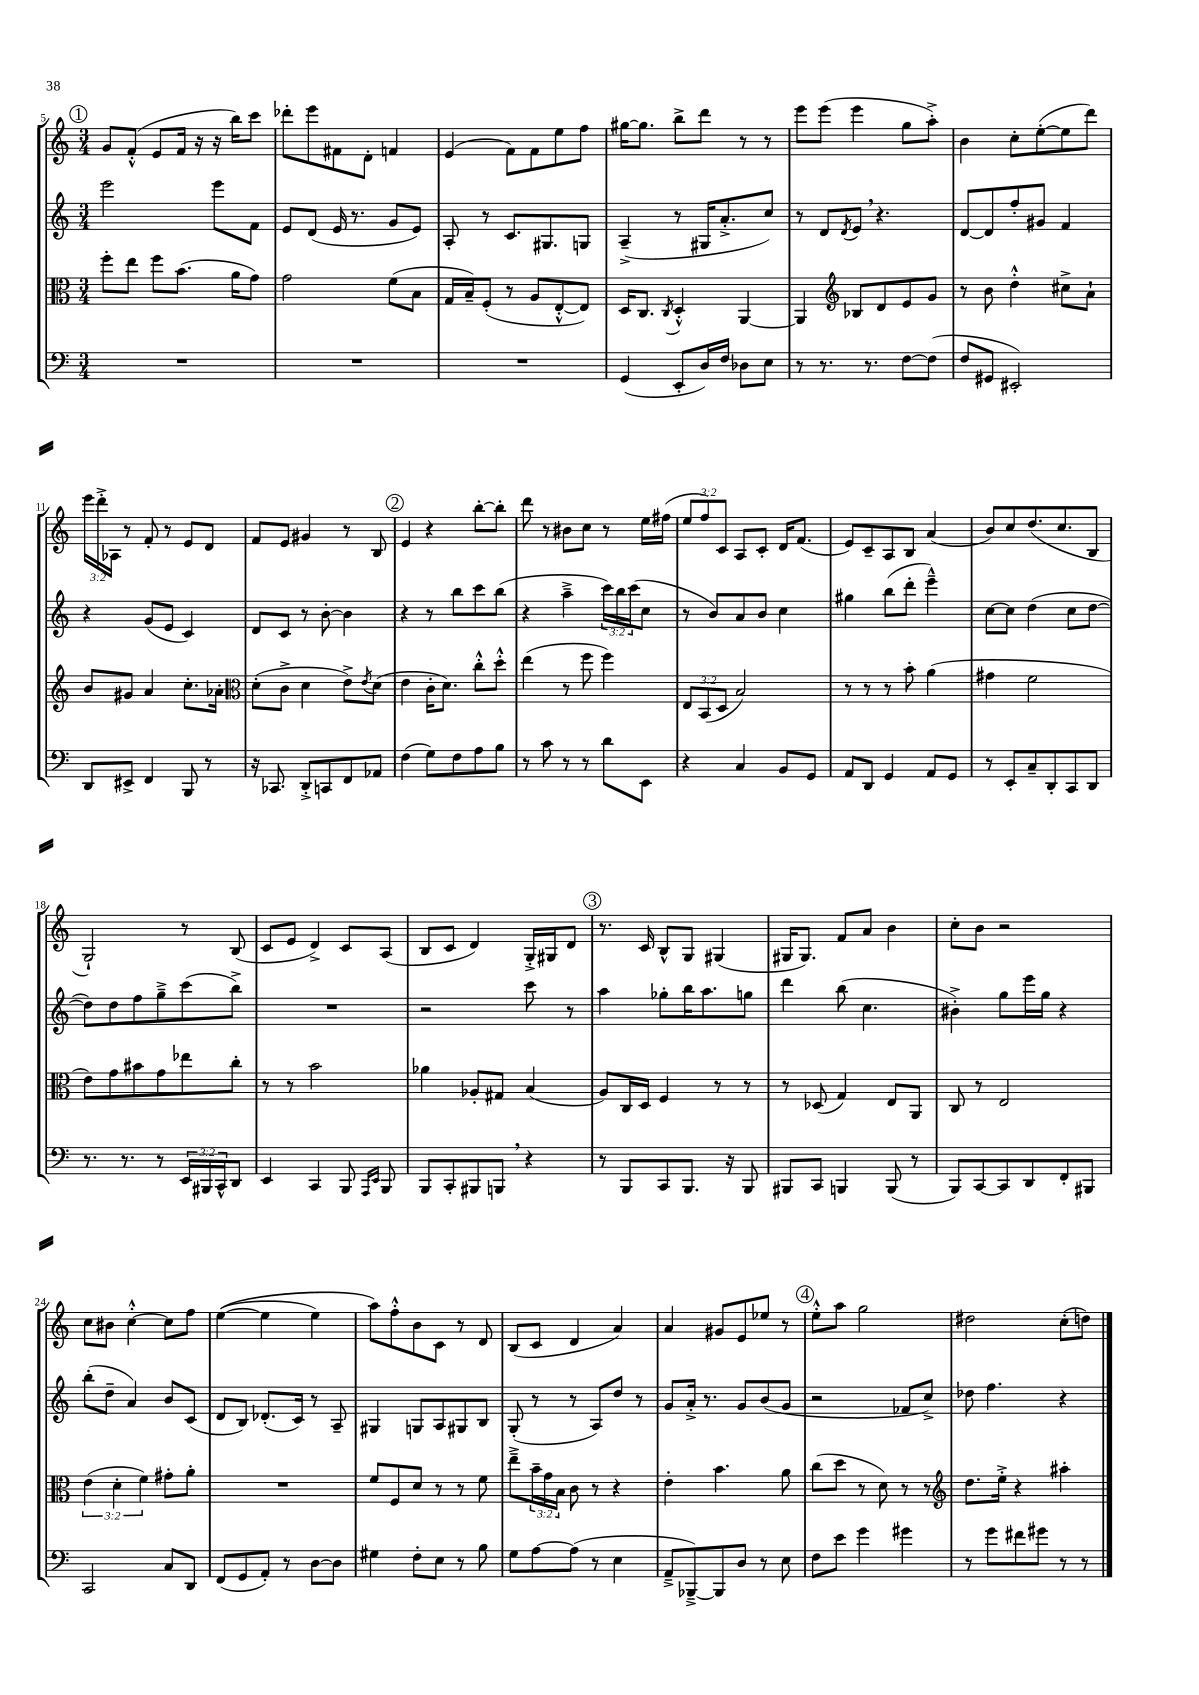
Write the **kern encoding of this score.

**kern	**kern	**kern	**kern
*staff4	*staff3	*staff2	*staff1
*clefF4	*clefC3	*clefG2	*clefG2
*k[]	*k[]	*k[]	*k[]
*M3/4	*M3/4	*M3/4	*M3/4
2.r	8ff'	2eee	8g
.	8ee	.	(8f'^^
.	8ff	.	8e
.	(8.b	.	16f
.	.	.	16r
.	.	8eee	16r
.	16a	.	16bb)
.	8g)	8f	8ccc
=	=	=	=
2.r	2g	8e	8ddd-'
.	.	(8d	8eee
.	.	16e	8f#
.	.	8.r	.
.	.	.	8d'
.	(8f	8g	4f
.	8B	8e)	.
=	=	=	=
2.r	16G	8A'	(4e
.	16B~)	.	.
.	(8F'	8r	.
.	8r	8.c	8f)
.	8A	.	8f
.	.	8.G#	.
.	[8E'^^	.	8ee
.	8E])	8G	8ff
=	=	=	=
(4GG	16D	(4A~^	[16gg#
.	8.C	.	8.gg#]
.	8qC	.	.
8EE'	4D'^^	8r	8bb^
16D)	.	16G#	8ddd
16F	.	8.a'^	.
8D-	[4AA	.	8r
8E	.	8cc)	8r
=	=	=	=
8r	4AA]	8r	8eee
8.r	.	8d	(8eee
*	*clefG2	*	*
.	.	8qd	.
.	8B-	8e	4eee
8.r	.	.	.
.	8d	4.r	.
[8F	8e	.	8gg
(8F]	8g	.	8aa'^)
=	=	=	=
8F	8r	[8d	4b
8GG#	8b	8d]	.
2EE#')	4dd'^^	8ff'	8cc'
.	.	8g#	([8ee'
.	8cc#^	4f	8ee]
.	8a`	.	8ddd)
=	=	=	=
8DD	8b	4r	24eee
.	.	.	24ddd'^
.	.	.	24A-
8EE#^	8g#	.	8r
4FF	4a	(8g	8f'
.	.	8e	8r
8BBB	8.cc'	4c)	8e
8r	.	.	8d
.	16a-'	.	.
=	=	=	=
*	*clefC3	*	*
16r	(8d'	8d	8f
8.CC-	.	.	.
.	8c^	8c	8e
8DD'^	4d	8r	4g#
8CC	.	[8b'	.
8FF	8e^)	4b]	8r
.	8qe	.	.
8AA-	(8d	.	8B
=	=	=	=
(4F	4e	4r	4e
8G)	16c'	8r	4r
.	8.d)	.	.
8F	.	8bb	.
8A	8cc'^^	8ccc	[8bb'
8B	8dd'^^	(8bb	8bb']
=	=	=	=
8r	(4ee	4r	8ddd
8c	.	.	8r
8r	8r	4aa~^	8b#
8r	8ff	.	8cc
8d	4ff)	24ccc)	8r
.	.	24bb	.
.	.	(24ccc	.
8EE	.	8cc	16ee
.	.	.	(16ff#
=	=	=	=
4r	12E	8r	12ee
.	(12BB	.	12ff)
.	.	8b)	.
.	12D	.	12c
4C	2B)	8a	8A
.	.	8b	8c'
8BB	.	4cc	16d
.	.	.	(8.f
8GG	.	.	.
=	=	=	=
8AA	8r	4gg#	8e)
8DD	8r	.	8c~
4GG	8r	(8bb	8A
.	8b'	8ddd'	8B
8AA	(4a	4eee~^^)	(4a
8GG	.	.	.
=	=	=	=
8r	4g#	[8cc	8b)
8EE'	.	8cc]	8cc
8C~	2f	(4dd	(8.dd
8DD'	.	.	.
.	.	.	8.cc
8CC	.	8cc	.
8DD	.	[8dd	8B
=	=	=	=
8.r	8e)	8dd])	2G`)
.	8g	8dd	.
8.r	.	.	.
.	8b#	8ff	.
8r	8g	8gg~^	.
24EE	8ee-	(8ccc	8r
24BBB#	.	.	.
24CC^^	.	.	.
8DD	8cc'	8bb^)	(8B
=	=	=	=
4EE	8r	2.r	8c
.	8r	.	8e
4CC	2b	.	4d^)
8BBB	.	.	8c
16qqAAA	.	.	.
16qqEE	.	.	.
8BBB	.	.	(8A
=	=	=	=
8BBB	4a-	2r	8B
8CC'	.	.	8c
8BBB#	8A-'	.	4d)
8BBB	8G#	.	.
4r	(4B	8ccc	16G'^
.	.	.	16G#
.	.	8r	8d
=	=	=	=
8r	8A)	4aa	8.r
8BBB	16C	.	.
.	16D	.	16c
8CC	4F	8gg-'	8B^^
8.BBB	.	16bb	8G
.	.	8.aa	.
.	8r	.	(4G#
16r	.	.	.
8BBB	8r	8gg	.
=	=	=	=
8BBB#	8r	4ddd	16G#
.	.	.	8.G#)
8CC	(8D-	.	.
4BBB	4G)	(8bb	8f
.	.	4.cc	8a
(8BBB	8E	.	4b
8r	8AA	.	.
=	=	=	=
8BBB)	8C	4b#'^)	8cc'
[8CC	8r	.	8b
8CC]	2E	8gg	2r
8DD	.	16eee	.
.	.	16gg	.
8FF'	.	4r	.
8BBB#	.	.	.
=	=	=	=
2CC	(6e	(8bb'	8cc
.	.	8dd~	8b#
.	6d'	.	.
.	.	4a)	[4cc'^^
.	6f)	.	.
8C	8g#'	8b	8cc]
8DD	8a'	(8c	8ff
=	=	=	=
(8FF	2.r	8d	&(([4ee
8GG	.	8B)	.
8AA')	.	(8.d-'	4ee]
8r	.	.	.
.	.	16c)	.
[8D	.	8r	4ee)
8D]	.	8A~	.
=	=	=	=
4G#	8f	4G#	8aa&)
.	8F	.	8ff'^^
8F'	8d	8G	8b
8E	8r	8A	8c
8r	8r	8G#	8r
8B	8f	8B	8d
=	=	=	=
8G	8ee~^	(8G'	(8B
[8A	24b~	8r	8c
.	24g	.	.
.	24B	.	.
(8A]	8c	8r	4d
8r	8r	8A)	.
4E	4r	8dd	4a)
.	.	8r	.
=	=	=	=
8AA~^	4e'	8g	4a
[8BBB-~^)	.	16a'^	.
.	.	8.r	.
8BBB-]	4.b	.	8g#
8D	.	8g	8e
8r	.	(8b	8ee-
8E	8a	8g	8r
=	=	=	=
8F	(8cc	2r	8ee'^^
8e	8dd	.	8aa
4g	8r	.	2gg
.	8d)	.	.
4g#	8r	8f-	.
.	8r	8cc^)	.
=	=	=	=
*	*clefG2	*	*
8r	8.dd	8dd-	2dd#
8g	.	4.ff	.
.	16ee'^	.	.
8f#	4r	.	.
8g#	.	.	.
8r	4aa#'	4r	(8cc'
8r	.	.	8dd)
==	==	==	==
*-	*-	*-	*-
